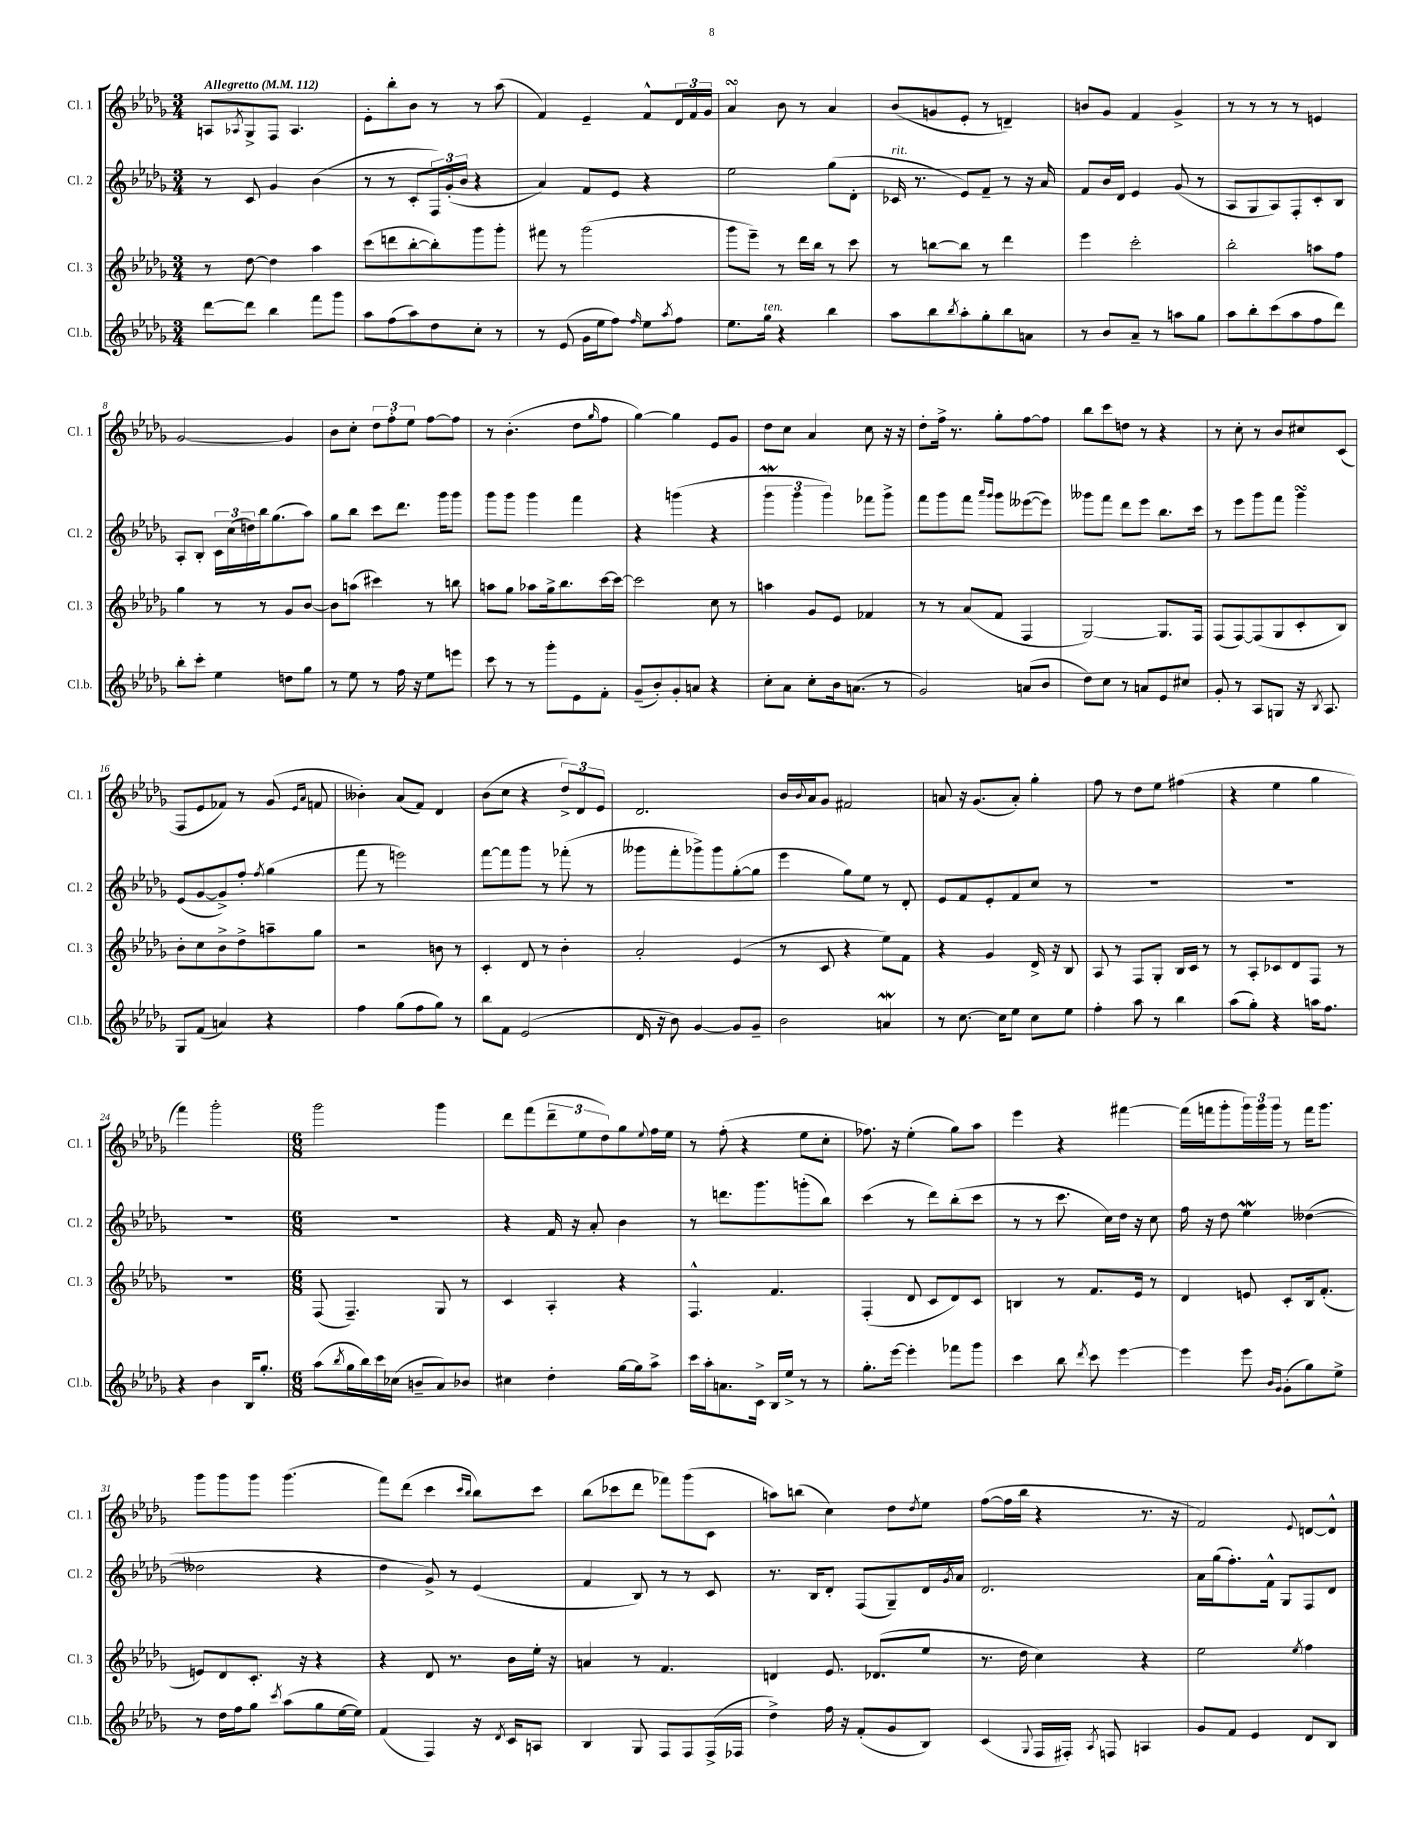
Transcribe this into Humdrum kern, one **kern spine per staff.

**kern	**kern	**kern	**kern
*staff4	*staff3	*staff2	*staff1
*clefG2	*clefG2	*clefG2	*clefG2
*k[b-e-a-d-g-]	*k[b-e-a-d-g-]	*k[b-e-a-d-g-]	*k[b-e-a-d-g-]
*M3/4	*M3/4	*M3/4	*M3/4
*MM112	*MM112	*MM112	*MM112
[8ddd-	8r	8r	8A
.	.	.	8qA-
8ddd-]	[8dd-	8c	8G-^
4bb-	4dd-]	4g-	8F
.	.	.	4.A-
8fff	4aa-	(4b-	.
8ggg-	.	.	.
=	=	=	=
8aa-	(8ccc	8r	8e-'
(8ff	8ddd	8r	8bb-'
8aa-)	[8bb-'	8c'	8b-
8dd-	8bb-'])	24F)	8r
.	.	(24g-'	.
.	.	24b-	.
8cc'	8ggg-	4r	8r
8r	8ggg-'	.	(8aa-
=	=	=	=
8r	8fff#	4a-)	4f)
(8e-	8r	.	.
16g-	(2ggg-	8f	4e-~
16ee-	.	.	.
8ff)	.	8e-	.
16qqff	.	.	.
8ee-	.	4r	8f^^
8qaa-	.	.	.
8ff	.	.	24d-
.	.	.	24f
.	.	.	24g-
=	=	=	=
8.ee-	8ggg-	2ee-	4a-
.	8eee-~)	.	.
16gg-	.	.	.
4r	8r	.	8b-
.	16ddd-	.	8r
.	16bb-	.	.
4bb-	8r	(8gg-	4a-
.	8ccc	8d-'	.
=	=	=	=
8aa-	8r	16c-	(8b-
.	.	8.r	.
8bb-	[8bb	.	8g
8qbb-	.	.	.
8aa-'	8bb]	8e-)	8e-'
8gg-'	8r	8f~	8r
8bb-	4ddd-	8r	4d~)
8a	.	16r	.
.	.	16a-	.
=	=	=	=
8r	4eee-	8f	8b
8b-	.	16b-	8g-
.	.	16d-	.
8a-~	2ccc'	4e-	4f
8r	.	.	.
8aa	.	(8g-	4g-^
8gg-	.	8r	.
=	=	=	=
8aa-	2bb-'	8A-	8r
8bb-'	.	8G-	8r
(8ccc	.	8A-)	8r
8aa-	.	8F'	8r
8ff	8aa	8c'	4e
8ddd-)	8ff	8B-	.
=	=	=	=
8bb-'	4gg-	8A-'	[2g-
8ccc'	.	8B-'	.
4ee-	8r	24c	.
.	.	(24cc	.
.	.	24dd)	.
.	8r	16bb-	.
.	.	(8.gg-	.
8dd	8g-	.	4g-]
8gg-	[8b-	8aa-)	.
=	=	=	=
8r	8b-]	8gg-	8b-
8ee-	(8aa	8bb-	8cc'
8r	4ccc#)	8ccc	12dd-
.	.	.	12ff'
16ff	.	8.ddd-	.
.	.	.	12ee-
16r	.	.	.
8ee-	8r	.	[8ff
.	.	16ggg-	.
8eee	8bb	8ggg-	8ff]
=	=	=	=
8ccc	8aa	8ggg-	8r
8r	8gg-	8ggg-	(4.b-'
8r	8aa-	4ggg-	.
8ggg-'	16gg-^	.	.
.	8.bb-	.	.
8e-	.	4fff	8dd-
.	.	.	16qqgg-
8f'	[16ccc	.	8ff
.	16ccc_	.	.
=	=	=	=
(8g-~	2ccc]	4r	[4gg-)
8b-')	.	.	.
8g-'	.	(4ggg	4gg-]
8a	.	.	.
4r	8cc	4r	8e-
.	8r	.	8g-
=	=	=	=
8cc'	4aa	6ggg-	8dd-
8a-	.	.	8cc
.	.	6ggg-	.
8cc'	8g-	.	4a-
.	.	6ggg-)	.
16b-	8e-	.	.
(8.a	.	.	.
.	4f-	8fff-	8cc
8r	.	8ggg-^	16r
.	.	.	16r
=	=	=	=
2g-)	8r	8fff	8dd-'
.	8r	8ggg-	16ff^
.	.	.	8.r
.	(8a-	8fff	.
.	.	16qqaaa-	.
.	.	16qqggg-	.
.	8f	8ggg-	8gg-'
(8a	4F	([8eee--	[8ff
8b-	.	8eee--])	8ff]
=	=	=	=
8dd-)	[2G-)	8ggg--	8bb-
8cc	.	8fff	8ccc
8r	.	8ddd-	8dd
8a	.	8eee-	8r
8e-	8.G-]	8.bb-	4r
8cc#	.	.	.
.	16F	16ccc	.
=	=	=	=
8g-'	(8F	8r	8r
8r	[8F)	8eee-	8cc'
8A-	(8F]	8ggg-	8r
8G	8G-	8fff	8b-
16r	8c'	4ggg-	8cc#
8qB-	.	.	.
8.A-	.	.	.
.	8B-)	.	(8c
=	=	=	=
8G-	8b-'	(8e-	8F
(8f	8cc	[8g-	8e-
4a)	8b-^	8g-^])	8f-)
.	8dd-^	8ff'	8r
.	.	8qff	.
4r	8aa~	(4gg-	(8g-
.	.	.	16qqe-
.	.	.	16qqa-
.	8gg-	.	8f
=	=	=	=
4ff	2r	8fff	4b--')
.	.	8r	.
(8gg-	.	2eee)	(8a-
8ff	.	.	8f)
8gg-)	8b	.	4d-
8r	8r	.	.
=	=	=	=
8bb-	4c'	[8fff	(8b-
8f	.	8fff]	8cc
(2e-	8d-	8ggg-	4r
.	8r	8r	.
.	4b-'	(8fff-'	12dd-^)
.	.	.	12d-
.	.	8r	.
.	.	.	12e-
=	=	=	=
16d-	2a-'	8ggg--	2.d-
16r	.	.	.
8b-)	.	8fff'	.
[4g-	.	8ggg-^)	.
.	.	8ggg-	.
8g-]	(4e-	([8gg-'	.
8g-~	.	8gg-]	.
=	=	=	=
2b-	8r	4eee-	16b-
.	.	.	8qqb-
.	.	.	16a-
.	8c	.	8g-
.	4r	8gg-)	2f#
.	.	8ee-	.
4a	8ee-)	8r	.
.	8f	8d-'	.
=	=	=	=
8r	4r	8e-	8a
[8.cc	.	8f	16r
.	.	.	(8.g-
.	4g-	8e-'	.
16cc]	.	.	.
8ee-	.	8f	8a')
8cc	16d-^	8cc	4gg-'
.	16r	.	.
8ee-	8B-	8r	.
=	=	=	=
4ff'	8A-	2.r	8ff
.	8r	.	8r
8aa-	8F	.	8dd-
8r	8G-'	.	8ee-
4bb-	16B-	.	(4ff#
.	16c	.	.
.	8r	.	.
=	=	=	=
(8aa-	8r	2.r	4r
8gg-')	8A-'	.	.
4r	8c-	.	4ee-
.	8d-	.	.
16aa	8F	.	4gg-
8.ff	.	.	.
.	8r	.	.
=	=	=	=
4r	2.r	2.r	4fff)
4b-	.	.	2ggg-'
16B-	.	.	.
8.gg-'	.	.	.
=	=	=	=
*M6/8	*M6/8	*M6/8	*M6/8
(8aa-	(8F	2.r	2ggg-
8qbb-	.	.	.
16gg-	4.F~)	.	.
16bb-)	.	.	.
16ccc	.	.	.
(16cc-	.	.	.
8b~	.	.	.
8a-)	8G-	.	4ggg-
8b-	8r	.	.
=	=	=	=
4cc#	4c	4r	8ddd-
.	.	.	(8fff
4dd-'	4A-'	16f	12ddd-~
.	.	16r	.
.	.	.	12ee-
.	.	8a-'	.
.	.	.	12dd-)
[16gg-	4r	4b-	8gg-
16gg-]	.	.	.
.	.	.	8qqee-
8aa-^	.	.	16ff
.	.	.	16ee-
=	=	=	=
16ccc	4.F^^	8r	8r
16aa-'	.	.	.
8.a	.	8.ddd	(8ff'
.	.	.	4r
16c^	.	8.ggg-	.
16B-	4.f	.	.
16ee-^	.	.	.
8r	.	(8ggg'	8ee-
8r	.	8bb-)	8cc'
=	=	=	=
8.gg-'	(4F'	(4ccc	8.ff-)
[16eee-	.	.	16r
4eee-']	8d-	8r	(4ee-'
.	8c	8ddd-)	.
8fff-	8d-)	(8bb-'	8gg-)
8ggg-	8c	8ccc	8aa-
=	=	=	=
4ccc	4B	8r	4eee-
.	.	8r	.
8bb-	8r	8.ccc	4r
8qddd-	.	.	.
8ccc	8.f	.	.
.	.	16cc)	.
[4eee-	.	16dd-	[4fff#
.	16e-	16r	.
.	8r	8cc	.
=	=	=	=
4eee-]	4d-	16ff	(16fff#]
.	.	16r	16fff
.	.	8dd-	8ggg-'
8eee-	8e	4ee-	24ggg-)
.	.	.	24ggg-
.	.	.	24ggg-
16qqb-	.	.	.
16qqg-	.	.	.
(8g-'	8c'	.	8r
8gg-)	16B-	([4dd--	16fff
.	(8.f'	.	8.ggg-
8ee-^	.	.	.
=	=	=	=
8r	8e)	2dd--]	8ggg-
16dd-	8d-	.	8ggg-
16ff	.	.	.
8gg-	8.c'	.	8ggg-
8qccc	.	.	.
(8aa-	.	.	(4.ggg-
.	16r	.	.
8gg-	4r	4r	.
[16ee-	.	.	.
16ee-])	.	.	.
=	=	=	=
(4f	4r	4dd-	8fff)
.	.	.	(8ddd-
4F)	8d-	8g-^)	4ccc
.	8.r	8r	.
.	.	.	16qqccc
.	.	.	16qqbb-
16r	.	(4e-	8bb-)
8qd-	.	.	.
16c	16b-	.	.
8A	16ee-'	.	8ccc
.	16r	.	.
=	=	=	=
4B-	4a	4f	(8bb-
.	.	.	8ccc-
8G-	8r	8B-)	8ddd-
8F	4.f	8r	8fff-)
8F	.	8r	(8ggg-
(16F^	.	8c	8c
16F-	.	.	.
=	=	=	=
4dd-^)	4d	8.r	8aa)
.	.	.	(8bb
.	.	16B-	.
16ff	8.e-	8d-'	4cc)
16r	.	.	.
(8f'	.	(8F	.
.	(8.d-	.	.
8g-	.	8G-~)	8dd-
.	.	.	8qdd-
8B-)	8ee-	16d-	8ee-
.	.	8qg-	.
.	.	16a-	.
=	=	=	=
(4c	8.r	2.d-	([8ff
.	.	.	16ff]
.	16dd-	.	16bb-
8qqG-	.	.	.
16F	4cc)	.	4r
16F#')	.	.	.
8qA-	.	.	.
8F	.	.	.
4A	4r	.	8.r
.	.	.	16r
=	=	=	=
8g-	2ee-	16a-	2f)
.	.	(16gg-	.
8f	.	8.ff')	.
4e-	.	.	.
.	.	16f^^	.
.	.	8G-	.
.	8qee-	.	8qqe-
8d-	4ff	8F	[8d
8B-	.	8d-	8d^^]
==	==	==	==
*-	*-	*-	*-
